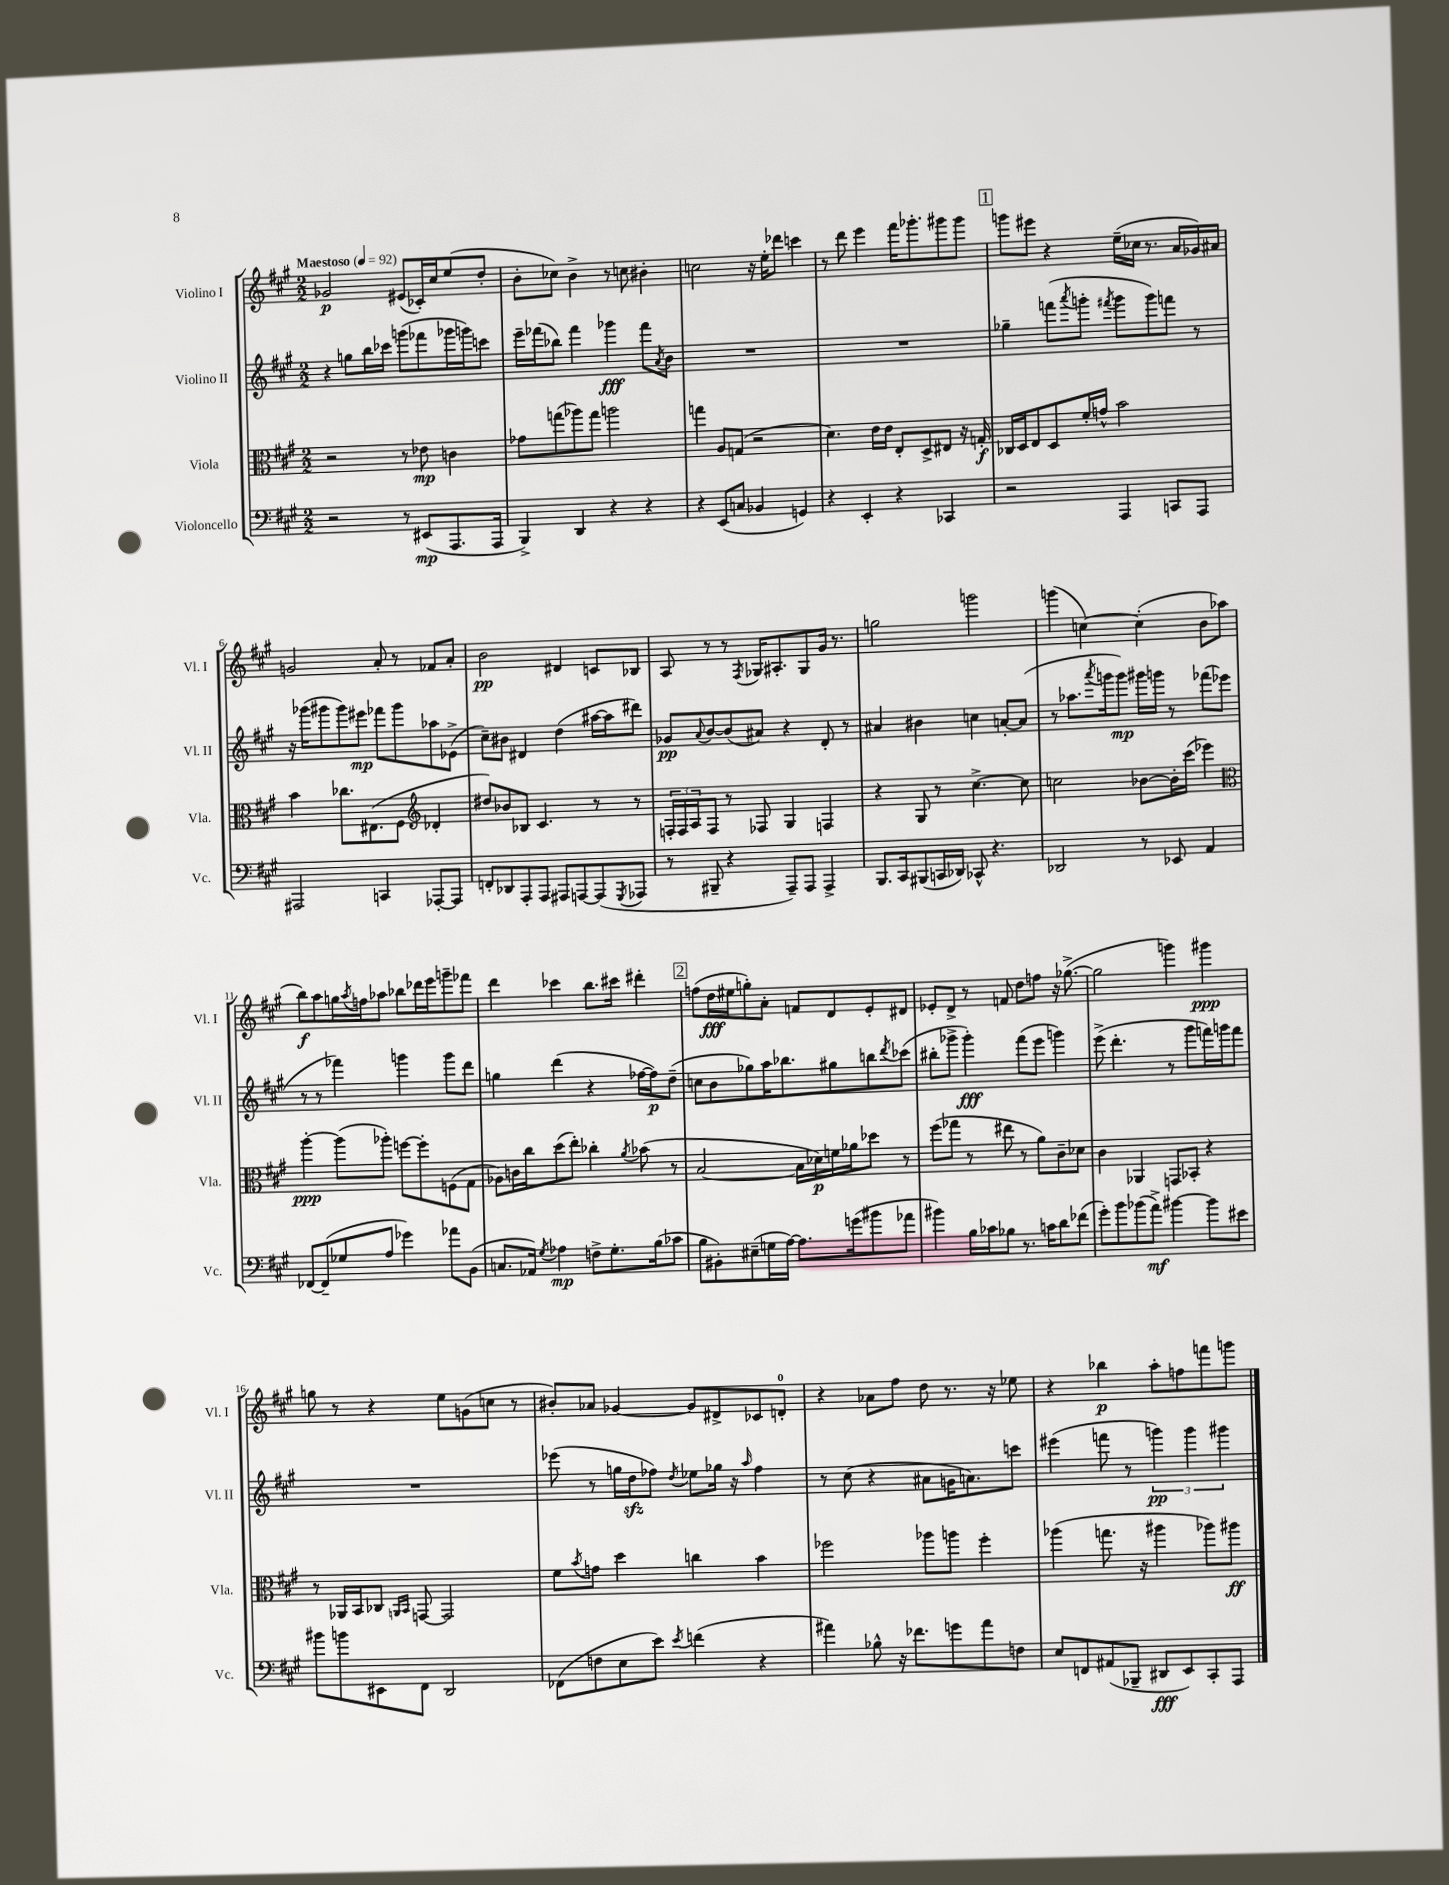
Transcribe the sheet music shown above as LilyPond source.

<<
\new StaffGroup <<
\new Staff = "s0" \with { instrumentName = "Violino I" shortInstrumentName = "Vl. I" } {
    \clef treble \key a \major \numericTimeSignature \time 2/2 \tempo "Maestoso" 4 = 92
    ges'2\p eis'8( ces'16-.) cis''16 e''8( d''8-. |
    b'8-. ces''8) b'4-> r8 c''8 bis'4-. |
    c''2 r16 e''16-. des'''8 c'''4 |
    r8 d'''8 e'''4 fis'''16 ges'''8.-. gis'''8 gis'''8 |
    \mark \markup { \box "1" } g'''8 eis'''8 r4 e''16--( ces''16 r8. a'16 ges'16) ais'16 |
    g'2 a'8-. r8 fes'8 a'8-. |
    b'2\pp dis'4 c'8 bes8 |
    a8 r8 r8 \acciaccatura { fis8 } ges16 ais8.-. ges8 gis'16 r8. |
    g''2 g'''2 |
    g'''4( c''4~) c''4-.( b'8 aes''8 |
    b''8\f) a''8 g''16 \acciaccatura { a''8 } f''16 aes''8 bes''8 des'''16 e'''16 g'''8-- fes'''8 |
    d'''4 ces'''4 b''8. cis'''16 dis'''4-. |
    \mark \markup { \box "2" } f''8( d''16\fff eis''16 g''8-.) a'8-. f'8 d'8 e'8-. dis'8 |
    ees'8-. d'8-> r8 f'8 d''8 f''8 r16 ges''8.~->( |
    ges''2 g'''4) gis'''4\ppp |
    g''8 r8 r4 e''8 g'8( c''8 r8 |
    bis'8-.) aes'8 ges'4~ ges'8 dis'8-> ces'8 d'8-0-. |
    r4 aes'8 fis''8 d''8 r8. r16 ees''8 |
    r4 bes''4\p a''8-. f''8 f'''8 g'''8 \bar "|." |
}
\new Staff = "s1" \with { instrumentName = "Violino II" shortInstrumentName = "Vl. II" } {
    \clef treble \key a \major \numericTimeSignature \time 2/2
    r4 g''8 b''16 ces'''16 g'''8( fes'''8 ges'''16 g'''16) c'''8 |
    e'''16-- fes'''16( bes''8) fes'''4 ges'''4\fff fes'''8 \acciaccatura { a'8 } b'8 |
    R1 |
    R1 |
    \mark \markup { \box "1" } ges''4-- f'''8( \acciaccatura { a'''8 } g'''8-. \acciaccatura { fis'''8 } g'''8 g'''8) f'''8 r8 |
    r16 ges'''16( gis'''8 gis'''8) eis'''8\mp fes'''8 gis'''8 aes''8 ees'8->( |
    cis''8--) bis'8 dis'4 d''4( ais''16~ ais''16 dis'''8) |
    ges'8\pp \appoggiatura { a'8 } b'8~ b'8( ais'8) r4 d'8-. r8 |
    ais'4 bis'4 c''4 a'8~-. a'8( |
    r8 aes''8. \acciaccatura { a'''8 } g'''16 g'''8\mp) gis'''16 g'''16 r8 fes'''8( ees'''8 |
    r8 r8 fes'''4) g'''4 g'''8 d'''8 |
    g''4 d'''4( r4 fes''16~ fes''16\p) d''8--( |
    \mark \markup { \box "2" } c''8 b'8 ges''8) a''16 bes''8. gis''8 b''8 \acciaccatura { d'''8 } ces'''8( |
    bis''8-. ges'''8-> ges'''4-.\fff) fis'''8( e'''8 g'''4) |
    e'''8->( d'''4.-. r8 gis'''8 f'''16) g'''16 f'''8 |
    R1 |
    ees'''8( r8 g''16 d''16\sfz fes''8) \acciaccatura { d''8 } ees''8 ges''16 r16 \grace { a''16 } fes''4 |
    r8 cis''8( r4 ais'8 g'16 a'8.) c'''8 |
    eis'''4( f'''8 r8 \tuplet 3/2 { g'''4\pp) g'''4 gis'''4 } \bar "|." |
}
\new Staff = "s2" \with { instrumentName = "Viola" shortInstrumentName = "Vla." } {
    \clef alto \key a \major \numericTimeSignature \time 2/2
    r2 r8 ees'8\mp c'4 |
    ges'8 g''8( aes''8) g''8 a''2 |
    g''4 a8 g8( r2 |
    d'4.) e'16 e'16 e8-. d8-> eis8 r16 g16-.\f |
    \mark \markup { \box "1" } ces16 d16 e8 d8 fis'16-. g'16-^ b'2 |
    b'4 ces''8. eis8.( fis8 \clef treble des'4-. |
    dis''8) bes'8 bes8 cis'4. r8 r8 |
    \tuplet 3/2 { f16-. f16 a16 } f8 r8 fes8 gis4 f4 |
    r4 gis8 r8 cis''4.~-> cis''8 |
    c''2 bes'8~ bes'16-. cis'''16( ees'''4) |
    \clef alto a''4~-.\ppp a''8( aes''8-.) f''8~ f''8-. f8( gis8 |
    aes8) c'16 cis''16 d''8( e''8-.) ces''4-. \acciaccatura { a'8 } bes'8( r8 |
    \mark \markup { \box "2" } b2~ b16 des'16\p) f'16 aes'16 des''8 r8 |
    fis''8( ges''8 r8 eis''8 r8 a'8) cis'8-- des'8 |
    cis'4 aes,4 g,8 bes,8-. r4 |
    r8 aes,16 b,16 ces8 \grace { a,16 b,16 } g,8~ g,2 |
    fis'8 \acciaccatura { b'8 } g'8 d''4 c''4 b'4 |
    fes''2 aes''8 a''8 fes''4-. |
    aes''4( g''8. r16 ais''4 aes''8) ais''8\ff \bar "|." |
}
\new Staff = "s3" \with { instrumentName = "Violoncello" shortInstrumentName = "Vc." } {
    \clef bass \key a \major \numericTimeSignature \time 2/2
    r2 r8 eis,8\mp( a,,8. a,,16 |
    b,,4->) d,4 r4 r4 |
    r4 e,8( c8 bes,4 g,4) |
    r4 e,4-. r4 ces,4 |
    \mark \markup { \box "1" } r2 a,,4 c,8 a,,8 |
    ais,,2 c,4 aes,,8~-. aes,,8 |
    f,8-. des,8 a,,8-. a,,8 ais,,8 a,,8~ a,,8( \acciaccatura { gis,,8 } aes,,8 |
    r8 bis,,8-- r4 a,,8--) a,,8 a,,4-> |
    b,,8. cis,16 bis,,8( c,16 des,16) ces,8-^ r4. |
    des,2 r8 ees,8 a,4 |
    fes,8~ fes,8--( ges8 a8 ges'4) aes'8 b,8( |
    c8. aes,16) \acciaccatura { gis8 } aes4\mp f8-> gis8.-. b16( ces'8 |
    \mark \markup { \box "2" } b8 bis,8-.) eis8--( g16 a16~) a8. g'16( bis'8 aes'8 |
    bis'4) b16 ces'16 bes8 r8. c'16 d'8 fes'8( |
    gis'8-.) b'8 bes'8( a'8->\mf) bis'4~ bis'8 eis'8 |
    bis'8 b'8 eis,8 fis,8 d,2 |
    fes,8( f8 e8 e'8) \acciaccatura { e'8 } f'4( r4 |
    ais'4) bes8-^ r16 fes'8. g'8 ais'8 f8 |
    e8 f,8 ais,8( bes,,8-- dis,8\fff e,8) cis,8-. a,,8 \bar "|." |
}
>>
>>
